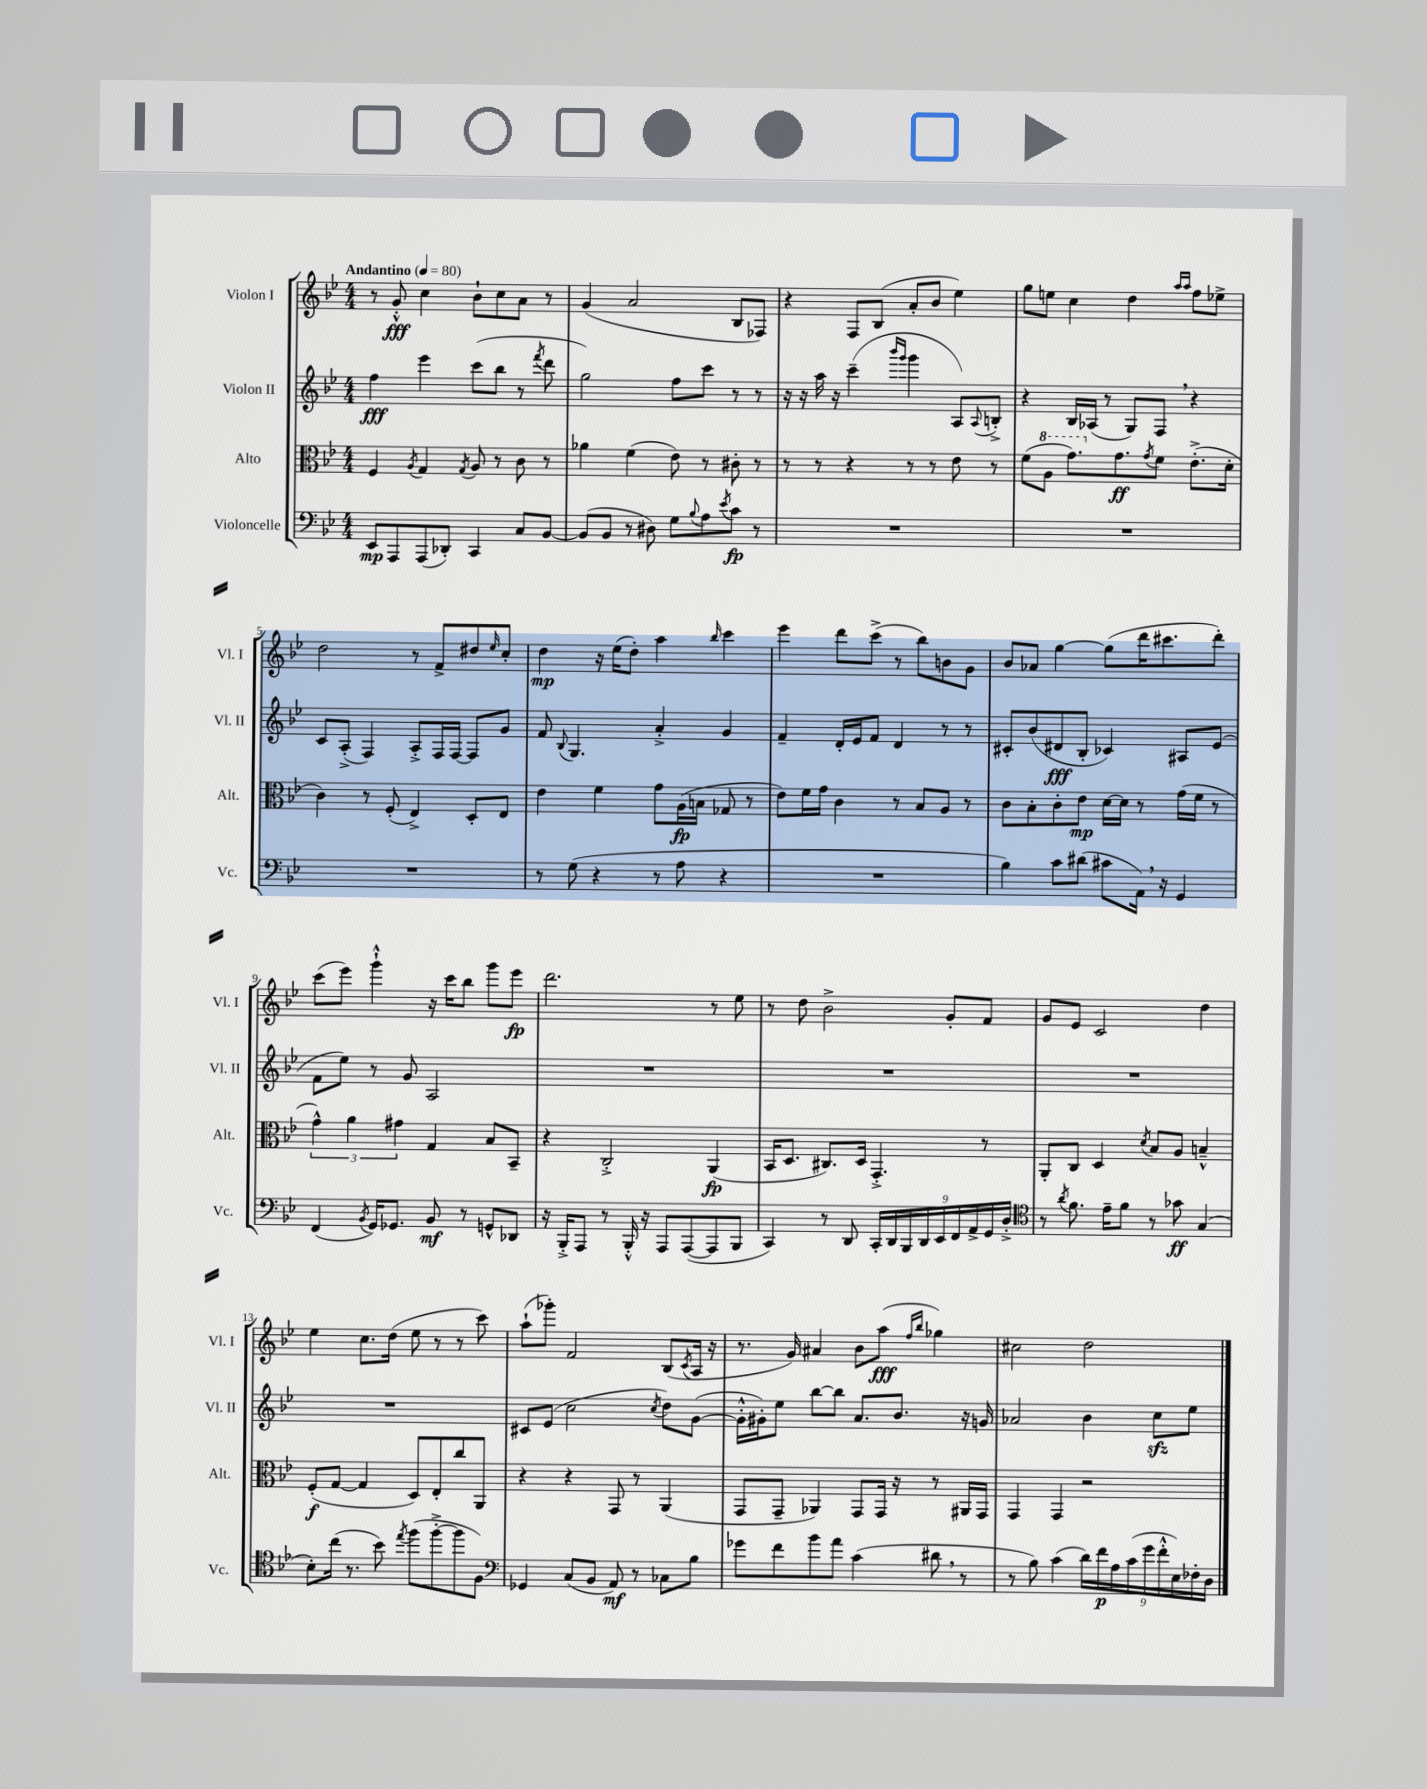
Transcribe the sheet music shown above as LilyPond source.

<<
\new StaffGroup <<
\new Staff = "s0" \with { instrumentName = "Violon I" shortInstrumentName = "Vl. I" } {
    \clef treble \key bes \major \numericTimeSignature \time 4/4 \tempo "Andantino" 4 = 80
    r8 g'8-.-^\fff c''4 bes'8-! c''8 a'8 r8 |
    g'4( a'2 bes8 fes8) |
    r4 f8 bes8( a'8-. bes'8 ees''4) |
    g''8 e''8 c''4 d''4 \grace { a''16 a''16 } f''8 ees''8-> |
    d''2 r8 f'8-> dis''8 \grace { ees''16 } c''8-. |
    d''4\mp r16 ees''16( d''8-.) a''4 \grace { bes''16 } c'''4 |
    ees'''4 d'''8 c'''8->( r8 bes''8) b'8 g'8 |
    bes'8 aes'8 g''4~ g''8( d'''16 cis'''8. d'''8-.) |
    c'''8( ees'''8) g'''4-!-^ r16 c'''16 bes''8 g'''8 ees'''8\fp |
    d'''2. r8 ees''8 |
    r8 d''8 bes'2-> g'8-. f'8 |
    g'8 ees'8 c'2 d''4 |
    ees''4 c''8. d''16( ees''8 r8 r8 c'''8) |
    a''8-!( ges'''8-.) f'2 bes8( \acciaccatura { c'8 } a16 r16 |
    r8. g'16) ais'4 bes'8 a''8\fff( \grace { f''16 bes''16 } ges''4) |
    cis''2 d''2 \bar "|." |
}
\new Staff = "s1" \with { instrumentName = "Violon II" shortInstrumentName = "Vl. II" } {
    \clef treble \key bes \major \numericTimeSignature \time 4/4
    f''4\fff ees'''4 c'''8( bes''8 r8 \acciaccatura { f'''8 } d'''8 |
    g''2) f''8 c'''8 r8 r8 |
    r16 r16 a''16 r16 c'''4--( \grace { bes'''16 g'''16 } g'''4 a8) \appoggiatura { a8 } b8-.-> |
    r4 bes16 aes16( r8 g8) f8 \breathe r4 |
    c'8 a8-.->( f4) a8-.-> f16 f16~ f8 g'8 |
    f'8 \appoggiatura { bes8 } g4. a'4-.-> g'4 |
    f'4-- d'16-. ees'16 f'8 d'4 r8 r8 |
    cis'8-. bes'8( dis'8\fff bes8-. ces'4) ais8 ees'8( |
    f'8 ees''8) r8 g'8 a2 |
    R1 |
    R1 |
    R1 |
    R1 |
    cis'8 ees'8( c''2 \acciaccatura { c''8 } d''8) g'8~( |
    g'16-.-^ gis'16-.) ees''8 bes''8~ bes''8 a'8. bes'8. r16 g'16 |
    aes'2 bes'4 c''8\sfz ees''8 \bar "|." |
}
\new Staff = "s2" \with { instrumentName = "Alto" shortInstrumentName = "Alt." } {
    \clef alto \key bes \major \numericTimeSignature \time 4/4
    f4 \acciaccatura { a8 } g4 \acciaccatura { g8 } a8 r8 c'8 r8 |
    aes'4 f'4( ees'8) r8 cis'8-. r8 |
    r8 r8 r4 r8 r8 ees'8 r8 |
    f'8( \ottava #1 a'8 g''8.) \ottava #0 g'8.\ff \acciaccatura { g'8 } f'8 ees'8.-.->( d'16-. |
    c'4) r8 f8-.( ees4->) d8-. ees8 |
    ees'4 f'4 g'8 a16\fp( b16 ges8 r8 |
    ees'8) f'16 g'16 c'4 r8 bes8 a8 r8 |
    c'8 bes8-. c'8-. ees'8\mp d'16~ d'16 r8 g'16( f'16 r8 |
    \tuplet 3/2 { g'4-^) a'4 gis'4 } g4 bes8 bes,8-- |
    r4 c2-.-> a,4\fp( |
    bes,16 d8. cis8.) d16 g,4.-.-> r8 |
    a,8-. c8 d4 \acciaccatura { d'8 } bes8 a8 b4---^ |
    f8-.\f( g8~ g4 d8) ees8-. c''8 a,8 |
    r4 r4 g,8 r8 a,4( |
    g,8 g,8-- aes,4) g,8 g,16 r16 r8 ais,16 g,16 |
    g,4 g,4 r2 \bar "|." |
}
\new Staff = "s3" \with { instrumentName = "Violoncelle" shortInstrumentName = "Vc." } {
    \clef bass \key bes \major \numericTimeSignature \time 4/4
    ees,8\mp a,,8 a,,8( des,8-.) c,4 c8 bes,8~ |
    bes,8( bes,8 r8 dis8) g8 \appoggiatura { bes8 } a8 \acciaccatura { ees'8 } c'8\fp r8 |
    R1 |
    R1 |
    R1 |
    r8 g8( r4 r8 a8 r4 |
    R1 |
    bes4) c'8 dis'8( cis'8 a,16) \breathe r16 g,4 |
    f,4( \acciaccatura { bes,8 } g,16) ges,8. bes,8\mf r8 g,8-^ des,8 |
    r16 bes,,16-.-> a,,8 r8 bes,,16-.-^ r16 a,,8 a,,8~( a,,8 bes,,8 |
    c,4) r8 d,8 \tuplet 9/8 { c,16-. d,16 bes,,16 d,16 ees,16 f,16 a,16-> g,16 d16-.-> } |
    \clef tenor r8 \acciaccatura { a'8 } f'8. ees'16-- f'8 r8 ges'8\ff g4( |
    bes8-.) c''16( r8. bes'8) \acciaccatura { ees''8 } f''8( f''8~-.-> f''8 f8) |
    \clef bass ges,4 c8( bes,8 a,8\mf) r8 ces8 bes8 |
    ges'8 f'8 bes'8 a'8 c'4( dis'8 \breathe r8 |
    r8 bes8) c'4( \tuplet 9/8 { d'16) f'16\p a16 c'16( g'16 f'16-.-^ ees16) fes16-. d16 } \bar "|." |
}
>>
>>
